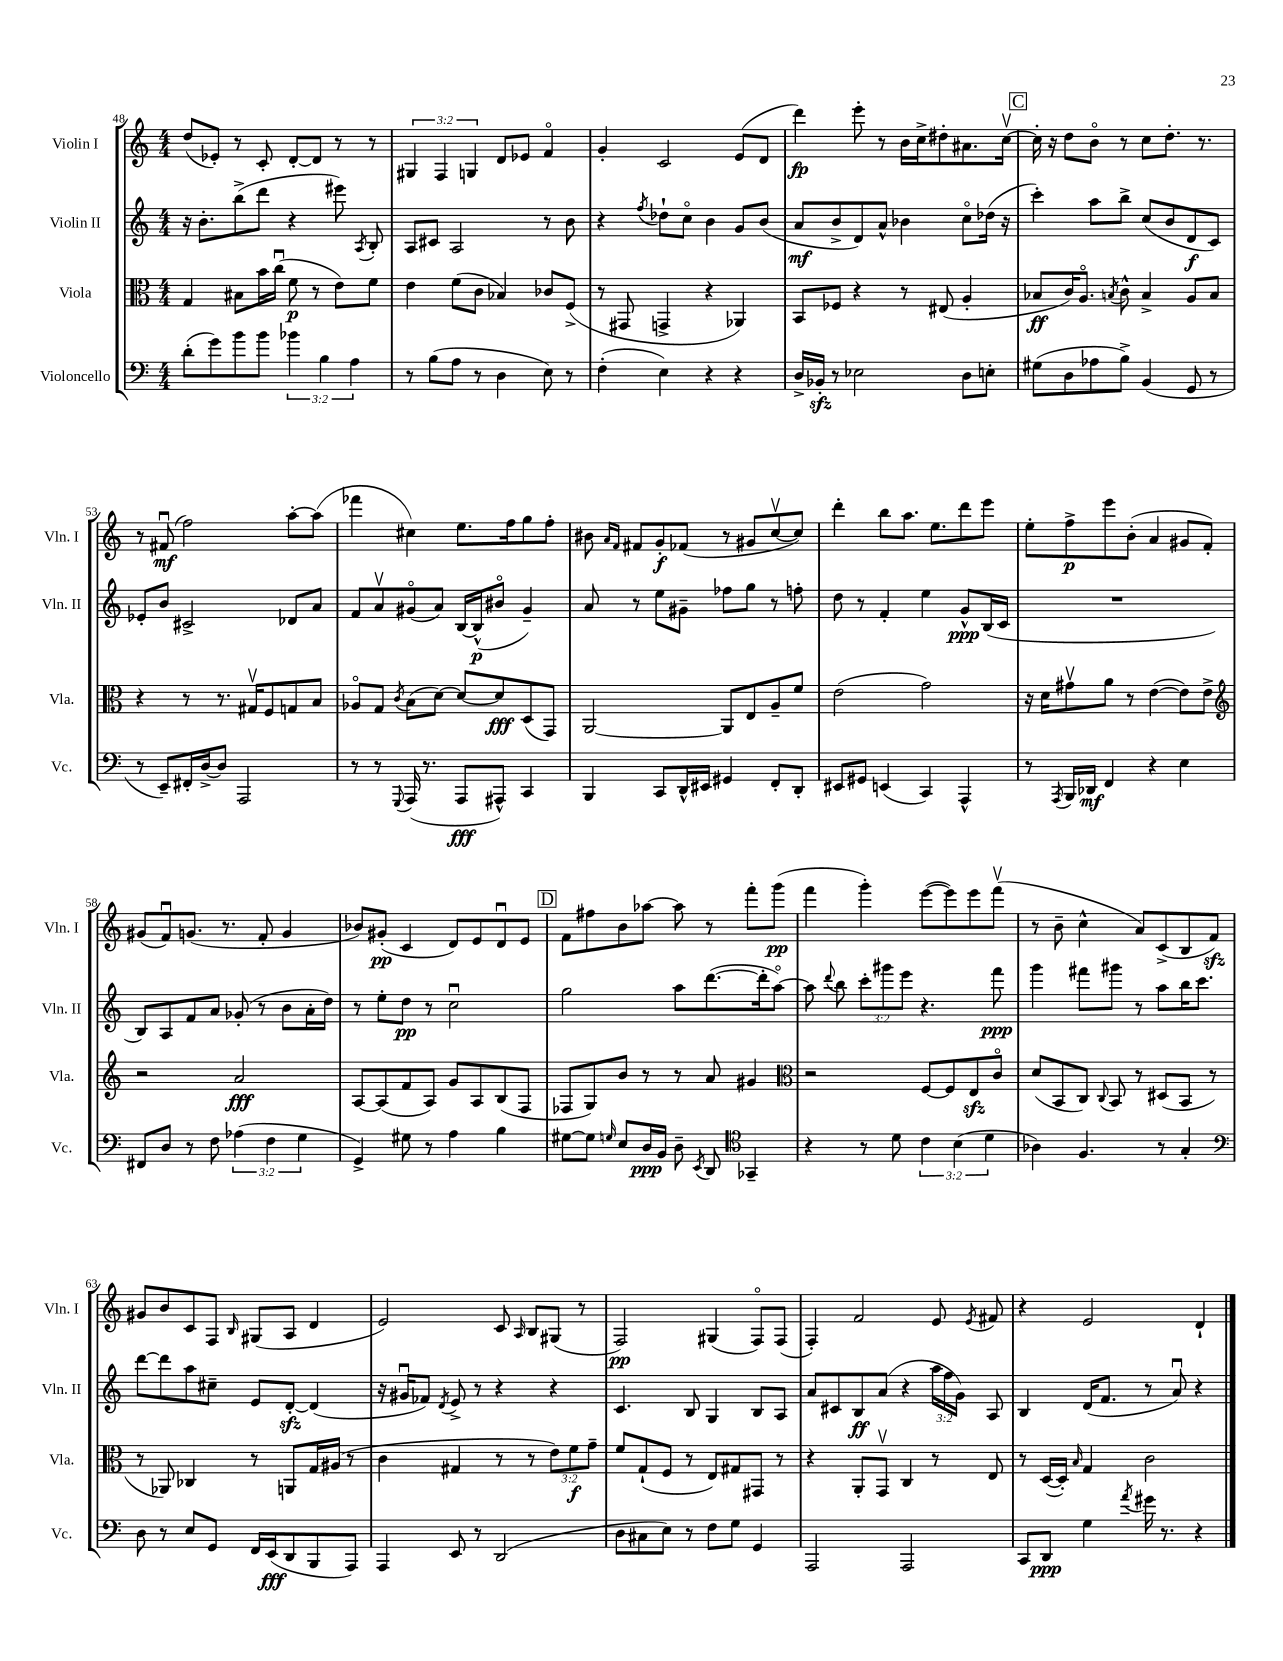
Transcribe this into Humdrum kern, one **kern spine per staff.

**kern	**dynam	**kern	**dynam	**kern	**dynam	**kern	**dynam
*part4	*part4	*part3	*part3	*part2	*part2	*part1	*part1
*staff4	*staff4	*staff3	*staff3	*staff2	*staff2	*staff1	*staff1
*I"Violoncello	*	*I"Viola	*	*I"Violin II	*	*I"Violin I	*
*I'Vc.	*	*I'Vla.	*	*I'Vln. II	*	*I'Vln. I	*
*clefF4	*	*clefC3	*	*clefG2	*	*clefG2	*
*k[]	*	*k[]	*	*k[]	*	*k[]	*
*M4/4	*	*M4/4	*	*M4/4	*	*M4/4	*
=48	=48	=48	=48	=48	=48	=48	=48
(8d'\L	.	4G/	.	16r	.	(8dd/L	.
.	.	.	.	8.b'\L	.	.	.
8g\)	.	.	.	.	.	8e-X'/J)	.
8b\	.	8B#X\L	.	(8bb^\	.	8r	.
8b\J	.	16b\L	.	8ddd\J	.	8c'/	.
.	.	(16ccu\JJ	.	.	.	.	.
6b-X\	.	8f\	p	4r	.	[8d'/L	.
.	.	8r	.	.	.	8d/J]	.
6B\	.	.	.	.	.	.	.
.	.	8e\L)	.	8eee#X\)	.	8r	.
6A\	.	.	.	.	.	.	.
.	.	.	.	8qA/	.	.	.
.	.	8f\J	.	8B'/	.	8r	.
=49	=49	=49	=49	=49	=49	=49	=49
8r	.	4e\	.	8A/L	.	6G#X/	.
(8B\L	.	.	.	8c#X/J	.	.	.
.	.	.	.	.	.	6F/	.
8A\J	.	(8f\L	.	2A/	.	.	.
.	.	.	.	.	.	6Gn/	.
8r	.	8c\J	.	.	.	.	.
4D\	.	4B-X/)	.	.	.	8d/L	.
.	.	.	.	.	.	8e-X/J	.
8E\)	.	8c-X/L	.	8r	.	4f/	.
8r	.	(8F^/J	.	8b\	.	.	.
=50	=50	=50	=50	=50	=50	=50	=50
(4F'\	.	8r	.	4r	.	4g'/	.
.	.	8GG#X/	.	.	.	.	.
.	.	.	.	8qff/	.	.	.
4E\)	.	4GGn^/	.	8dd-X`\L	.	2c/	.
.	.	.	.	8cc\J	.	.	.
4r	.	4r	.	4b\	.	.	.
4r	.	4AA-X/)	.	8g/L	.	(8e/L	.
.	.	.	.	(8b/J	.	8d/J	.
=51	=51	=51	=51	=51	=51	=51	=51
16D^/LL	.	8BB/L	.	8a/L	mf	4ddd\)	fp
16BB-Xzz'/JJ	.	.	.	.	.	.	.
8r	.	8F-X/J	.	8b^/	.	.	.
2E-X\	.	4r	.	8d/)	.	8eee'\	.
.	.	.	.	8a^^/J	.	8r	.
.	.	8r	.	4b-X\	.	16b\LL	.
.	.	.	.	.	.	16cc^\J	.
.	.	(8E#X/	.	.	.	8dd#X'\	.
8D\L	.	4A'/	.	8cc\L	.	8.a#X\	.
8En'\J	.	.	.	(16dd-X\Jk	.	.	.
.	.	.	.	16r	.	[16ccv\Jk	.
!!LO:REH:place=s1:t=C
=52	=52	=52	=52	=52	=52	=52	=52
(8G#X\L	.	8B-X/L	ff	4ccc'\)	.	16cc'\]	.
.	.	.	.	.	.	16r	.
8D\	.	16c/K)	.	.	.	8dd\L	.
.	.	8.A/J	.	.	.	.	.
8A-X\	.	.	.	8aa\L	.	8b\J	.
.	.	8qBn/	.	.	.	.	.
8B^\J)	.	8c^^\	.	8bb^\J	.	8r	.
(4BB/	.	4B^/	.	(8cc/L	.	8cc\L	.
.	.	.	.	8b/	.	8.dd'\J	.
8GG/	.	8A/L	.	8d/	f	.	.
.	.	.	.	.	.	8.r	.
8r	.	8B/J	.	8c/J)	.	.	.
!!LO:LB:g=z
=53	=53	=53	=53	=53	=53	=53	=53
8r	.	4r	.	8e-X'/L	.	8r	.
8EE~/L)	.	.	.	8b/J	.	(8f#Xu/	mf
16FF#X'/L	.	8r	.	2c#X^/	.	2ff\)	.
[16D^/J	.	.	.	.	.	.	.
8D/J]	.	8.r	.	.	.	.	.
2AAA/	.	.	.	.	.	.	.
.	.	16G#Xv/KL	.	.	.	.	.
.	.	8F/	.	.	.	.	.
.	.	8Gn/	.	8d-X/L	.	[8aa'\L	.
.	.	8B/J	.	8a/J	.	(8aa\J]	.
=54	=54	=54	=54	=54	=54	=54	=54
8r	.	8A-X/L	.	8f/L	.	4fff-X\	.
8r	.	8G/J	.	8av/	.	.	.
8qqGGG/	.	8qc/	.	.	.	.	.
(16AAA/	.	(8B\L	.	(8g#X/	.	4cc#X\)	.
8.r	.	.	.	.	.	.	.
.	.	[8d\J)	.	8a/J)	.	.	.
8AAA/L	fff	8d/L_	.	[16B/LL	.	8.ee\L	.
.	.	.	.	(16B^^/J]	p	.	.
8AAA#X^^/J)	.	8d/]	fff	8b#X/J	.	.	.
.	.	.	.	.	.	16ff\k	.
4CC/	.	(8D/	.	4g#~/)	.	8gg\	.
.	.	8GG/J)	.	.	.	8ff'\J	.
=55	=55	=55	=55	=55	=55	=55	=55
4BBB/	.	[2AA/	.	8a/	.	8b#X\	.
.	.	.	.	.	.	16qqa/LL	.
.	.	.	.	.	.	16qqf/JJ	.
.	.	.	.	8r	.	8f#X/L	.
8CC/L	.	.	.	8ee\L	.	8g'/	f
16DD^^/L	.	.	.	8g#X~\J	.	(8f-X/J	.
16EE#X/JJ	.	.	.	.	.	.	.
4GG#X/	.	8AA/L]	.	8ff-X\L	.	8r	.
.	.	8E/	.	8gg\J	.	8g#X/L	.
8FF'/L	.	8A~/	.	8r	.	[8ccv/	.
8DD'/J	.	8f/J	.	8ffn'\	.	8cc/J])	.
=56	=56	=56	=56	=56	=56	=56	=56
8EE#X/L	.	(2e\	.	8dd\	.	4ddd'\	.
8GG#X/J	.	.	.	8r	.	.	.
(4EEn/	.	.	.	4f'/	.	8bb\L	.
.	.	.	.	.	.	8.aa\J	.
4CC/)	.	2g\)	.	4ee\	.	.	.
.	.	.	.	.	.	8.ee\L	.
4AAA^^/	.	.	.	8g^^/L	ppp	8ddd\	.
.	.	.	.	(16B/L	.	8eee\J	.
.	.	.	.	16c/JJ	.	.	.
=57	=57	=57	=57	=57	=57	=57	=57
8r	.	16r	.	1r	.	8ee'\L	.
.	.	16d\KL	.	.	.	.	.
8qAAA/	.	.	.	.	.	.	.
16BBB/LL	.	8g#Xv\	.	.	.	8ff^\	p
16DD-X/JJ	mf	.	.	.	.	.	.
4FF/	.	8a\J	.	.	.	8eee\	.
.	.	8r	.	.	.	(8b'\J	.
4r	.	([4e\	.	.	.	4a/	.
4E\	.	8e\L])	.	.	.	8g#X/L	.
.	.	8e^\J	.	.	.	8f'/J)	.
!!LO:LB:g=z
=58	=58	=58	=58	=58	=58	=58	=58
*	*	*clefG2	*	*	*	*	*
8FF#X/L	.	2r	.	8B/L)	.	(8g#X/L	.
8D/J	.	.	.	8A/	.	8fu/)	.
8r	.	.	.	8f/	.	(8.gn/J	.
8F\	.	.	.	8a/J	.	.	.
.	.	.	.	.	.	8.r	.
(6A-X\	.	2a/	fff	(8g-X'/	.	.	.
.	.	.	.	8r	.	8f'/	.
6F\	.	.	.	.	.	.	.
.	.	.	.	8b\L	.	4g/	.
6G\	.	.	.	.	.	.	.
.	.	.	.	16a'\L	.	.	.
.	.	.	.	16dd\JJ)	.	.	.
=59	=59	=59	=59	=59	=59	=59	=59
4GG^/)	.	[8A/L	.	8r	.	8b-X/L)	.
.	.	(8A/]	.	8ee'\L	.	(8g#X'/J	pp
8G#X\	.	8f/	.	8dd\J	pp	4c/	.
8r	.	8A/J)	.	8r	.	.	.
4A\	.	8g/L	.	2ccu\	.	8d/L)	.
.	.	8A/	.	.	.	8e/	.
4B\	.	(8B/	.	.	.	8du/	.
.	.	8F/J	.	.	.	8e/J	.
!!LO:REH:place=s1:t=D
=60	=60	=60	=60	=60	=60	=60	=60
[8G#X\L	.	8F-X/L	.	2gg\	.	8f\L	.
8G#\J]	.	8G/)	.	.	.	8ff#X\	.
16qqGn/	.	.	.	.	.	.	.
8E/L	.	8b/J	.	.	.	8b\	.
16D/L	ppp	8r	.	.	.	[8aa-X\J	.
16BB/JJ	.	.	.	.	.	.	.
8D~\	.	8r	.	8aa\L	.	8aa-\]	.
8qEE/	.	.	.	.	.	.	.
8DD/	.	8a/	.	([8.ddd\	.	8r	.
*clefC4	*	*	*	*	*	*	*
4GG-X~/	.	4g#X/	.	.	.	8fff'\L	.
.	.	.	.	16ddd'\k]	.	.	.
.	.	.	.	[8aa\J)	.	(8ggg\J	pp
=61	=61	=61	=61	=61	=61	=61	=61
*	*	*clefC3	*	*	*	*	*
4r	.	2r	.	8aa\]	.	4fff\	.
.	.	.	.	8qqddd/	.	.	.
.	.	.	.	8bb\	.	.	.
8r	.	.	.	12ccc'\L	.	4ggg'\)	.
.	.	.	.	12ggg#X\	.	.	.
8d\	.	.	.	.	.	.	.
.	.	.	.	12eee\J	.	.	.
6c\	.	[8F/L	.	4.r	.	([8eee\L	.
.	.	8F/]	.	.	.	8eee\])	.
(6B\	.	.	.	.	.	.	.
.	.	8Ezz/	.	.	.	8eee\	.
6d\	.	.	.	.	.	.	.
.	.	8c/J	.	8fff\	ppp	(8fffv\J	.
=62	=62	=62	=62	=62	=62	=62	=62
4A-X\)	.	(8d/L	.	4ggg\	.	8r	.
.	.	8BB/	.	.	.	8b~\	.
4.F/	.	8C/J)	.	8fff#X\L	.	4cc^^\	.
.	.	8qqC/	.	.	.	.	.
.	.	8BB/	.	8ggg#X\J	.	.	.
.	.	8r	.	8r	.	8a/L)	.
8r	.	(8D#X/L	.	8aa\L	.	(8c^/	.
4G'/	.	8BB/J	.	16bb\K	.	8B/	.
.	.	.	.	8.ccc\J	.	.	.
.	.	8r	.	.	.	8fzz/J)	.
!!LO:LB:g=z
=63	=63	=63	=63	=63	=63	=63	=63
*clefF4	*	*	*	*	*	*	*
8D\	.	8r	.	[8ddd\L	.	8g#X/L	.
8r	.	8AA-X/)	.	8ddd\]	.	8b/	.
8E/L	.	4C-X/	.	8aa\	.	8c/	.
8GG/J	.	.	.	8cc#X~\J	.	8F/J	.
.	.	.	.	.	.	16qqB/	.
16FF/LL	.	8r	.	8e/L	.	(8G#X/L	.
(16EE/J	fff	.	.	.	.	.	.
8DD/	.	8AAn/L	.	[8dzz'/J	.	8A/J	.
8BBB/	.	16G/L	.	(4d/]	.	4d/	.
.	.	(16A#X/JJ	.	.	.	.	.
8AAA/J)	.	8r	.	.	.	.	.
=64	=64	=64	=64	=64	=64	=64	=64
4AAA/	.	4c\	.	16r	.	2e/)	.
.	.	.	.	16g#Xu/KL	.	.	.
.	.	.	.	8f-X/J)	.	.	.
.	.	.	.	8qd/	.	.	.
8EE/	.	4G#X/	.	8e^/	.	.	.
8r	.	.	.	8r	.	.	.
(2DD/	.	8r	.	4r	.	8c/	.
.	.	.	.	.	.	16qqA/	.
.	.	8r	.	.	.	8B/L	.
.	.	12e\L)	.	4r	.	(8G#X/J	.
.	.	12f\	f	.	.	.	.
.	.	.	.	.	.	8r	.
.	.	12g~\J	.	.	.	.	.
=65	=65	=65	=65	=65	=65	=65	=65
8D\L	.	8f/L	.	4.c/	.	2F/)	pp
8C#X\	.	(8G`/	.	.	.	.	.
8E\J)	.	8F/J	.	.	.	.	.
8r	.	8r	.	8B/	.	.	.
8F\L	.	8E/L)	.	4G/	.	(4G#X/	.
8G\J	.	8G#X/	.	.	.	.	.
4GG/	.	8GG#X/J	.	8B/L	.	8F/L)	.
.	.	8r	.	8A/J	.	(8F/J	.
=66	=66	=66	=66	=66	=66	=66	=66
2AAA/	.	4r	.	8a/L	.	4F'/)	.
.	.	.	.	8c#X/	.	.	.
.	.	8AA'/L	.	8B/	ff	2f/	.
.	.	8GGv/J	.	(8a/J	.	.	.
2AAA/	.	4C/	.	4r	.	.	.
.	.	8r	.	24aa\LL	.	8e/	.
.	.	.	.	24ff\	.	.	.
.	.	.	.	24g\JJ)	.	.	.
.	.	.	.	.	.	8qe/	.
.	.	8E/	.	8A/	.	8f#X/	.
=67	=67	=67	=67	=67	=67	=67	=67
8CC/L	.	8r	.	4B/	.	4r	.
8DD/J	ppp	([16D/LL	.	.	.	.	.
.	.	16D'/JJ])	.	.	.	.	.
.	.	16qqB/	.	.	.	.	.
4G\	.	4G/	.	(16d/KL	.	2e/	.
.	.	.	.	8.f/J	.	.	.
8qa/	.	.	.	.	.	.	.
16g#X\	.	2c\	.	8r	.	.	.
8.r	.	.	.	.	.	.	.
.	.	.	.	8au/)	.	.	.
4r	.	.	.	4r	.	4d`/	.
==	==	==	==	==	==	==	==
*-	*-	*-	*-	*-	*-	*-	*-
